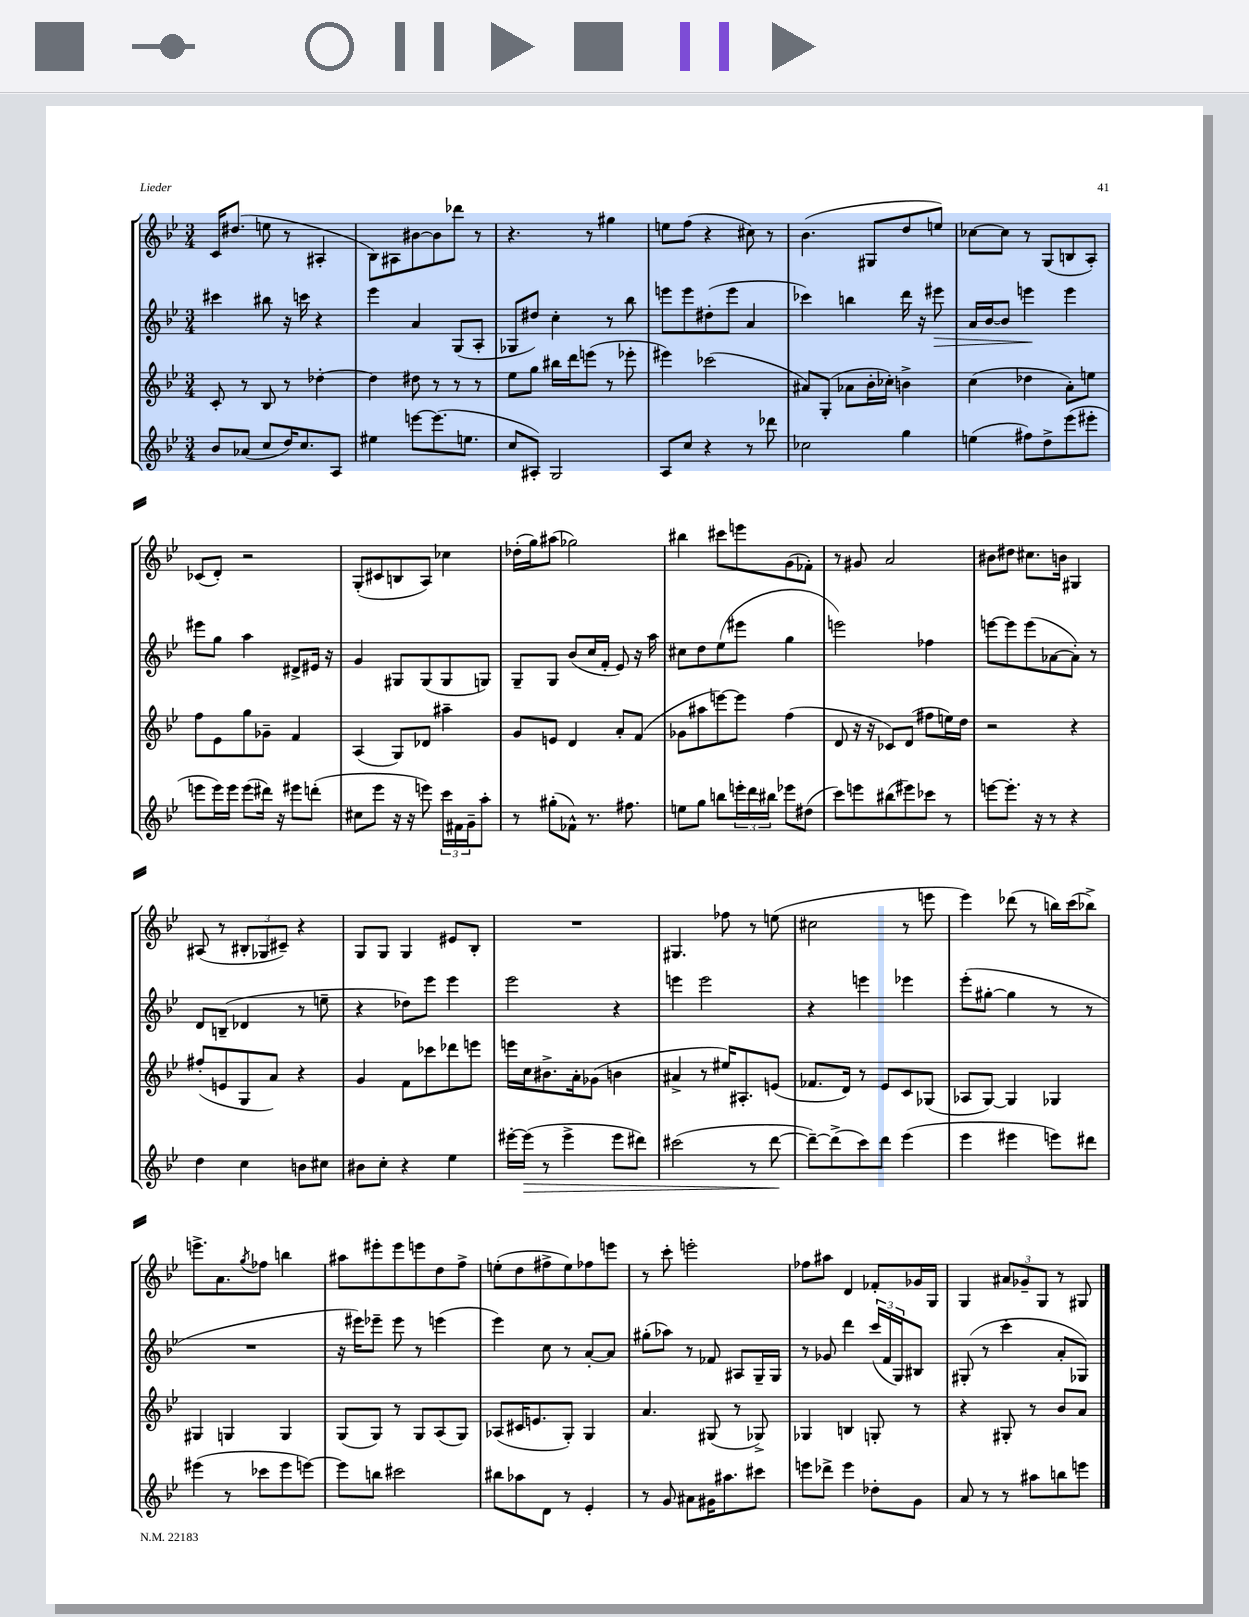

**kern	**kern	**kern	**kern
*staff4	*staff3	*staff2	*staff1
*clefG2	*clefG2	*clefG2	*clefG2
*k[b-e-]	*k[b-e-]	*k[b-e-]	*k[b-e-]
*M3/4	*M3/4	*M3/4	*M3/4
8b-	8c'	4ccc#	16c
.	.	.	(8.dd#
(8a-	8r	.	.
8cc	8B-	8bb#	8ee
16dd)	8r	16r	8r
8.cc	.	16ccc	.
.	[4dd-'	4r	4A#'
8A	.	.	.
=	=	=	=
4ee#	4dd-]	4eee-	8B-)
.	.	.	8A#
[8eee	8dd#	4a	[8b#
(8.eee]	8r	.	8b#]
.	8r	(8G	8ddd-
8.ee	.	.	.
.	8r	8A'	8r
=	=	=	=
8cc	8ee-	8G-	4.r
8A#')	8gg	8dd#)	.
2G	16bb#	4cc'	.
.	16ddd	.	.
.	(8eee	.	8r
.	8r	8r	4gg#
.	8eee-'	8bb-	.
=	=	=	=
8A	4eee#)	8eee	8ee
8cc	.	8eee	(8ff
4r	(2ccc-	(8dd#'	4r
.	.	8eee	.
8r	.	4a	8cc#)
8ddd-	.	.	8r
=	=	=	=
2cc-	8a#)	4ccc-)	(4.b-
.	(8G'	.	.
.	8a-	4bb	.
.	16b-'	.	8G#
.	16cc-')	.	.
4gg	4b^	16ddd	8dd
.	.	16r	.
.	.	8eee#	8ee)
=	=	=	=
(4ee	(4cc	16a	[8cc-
.	.	[16b-	.
.	.	8b-]	8cc-]
8ff#)	4dd-	4eee	8r
8dd^	.	.	(8G
(8eee-	8a')	4eee	8B
8eee#'	8ee	.	8A')
=	=	=	=
8eee	8ff	8eee#	(8c-
16eee)	8e-	8gg	8d')
16eee	.	.	.
(8eee	8gg	4aa	2r
16ddd#)	8g-~	.	.
16r	.	.	.
8eee#	4f	8d#^	.
(8ddd'	.	16e#	.
.	.	16r	.
=	=	=	=
8cc#	(4A	4g	(8G'
8eee-	.	.	8c#
16r	8G)	8G#	8B
16r	.	.	.
8eee)	8d-	(8G#	8A)
24ccc	4aa#~	8G#	4cc-
24f#	.	.	.
24g~	.	.	.
8aa'	.	8G)	.
=	=	=	=
8r	8g	8G~	(16dd-'
.	.	.	16gg)
(8gg#'	8e	8G	(8aa#
8f-^^)	4d	(8b-	2gg-)
8.r	.	16cc	.
.	.	16f'	.
.	8a'	8e-)	.
8.ff#	.	.	.
.	(8f	16r	.
.	.	16aa	.
=	=	=	=
8ee	8g-	8cc#	4bb#
8gg	8aa#	8dd	.
8bb	[8eee)	(8ee-	8ccc#
24eee'	8eee]	8eee#	8eee
24ddd	.	.	.
24bb#	.	.	.
8eee-	(4ff	4gg	(8g
(8dd#	.	.	8f-')
=	=	=	=
8ccc)	8d	2eee)	8r
8eee	16r	.	8g#
.	16r	.	.
(8bb#	8c-)	.	2a
8eee#)	(8d	.	.
8ccc-	8ff#	4ff-	.
8r	16ee)	.	.
.	16dd	.	.
=	=	=	=
[8eee	2r	[8eee	8b#
8.eee']	.	8eee]	8dd#
.	.	(8eee	8.cc#
16r	.	.	.
8r	.	[8a-	.
.	.	.	16b
4r	4r	8a-'])	4G#
.	.	8r	.
=	=	=	=
4dd	(8ff#'	8d	(8A#
.	8e	(8B~	8r
4cc	8G	4d-	12B#'
.	.	.	12G-
.	8a)	.	.
.	.	.	12c#~)
8b	4r	8r	4r
8cc#	.	8ee~	.
=	=	=	=
8b#	4g	4r	8G
8cc'	.	.	8G
4r	8f	8dd-)	4G
.	8ccc-	8eee-	.
4ee-	8ddd-	4eee-	8e#
.	8eee	.	8B-'
=	=	=	=
[16eee#'	16eee	2eee-	2.r
(16eee#]	16cc	.	.
8r	8.b#^	.	.
4eee#^	.	.	.
.	16a'	.	.
.	(8g-	.	.
8eee#	4b	4r	.
8ddd#)	.	.	.
=	=	=	=
(2ccc#	4a#^	4eee	4.G#
.	8r	2eee	.
.	16ee#)	.	8ff-
.	8.A#'	.	.
8r	.	.	8r
[8ddd	(8e	.	(8ee
=	=	=	=
8ddd~_)	8.f-	4r	2cc#
(8ddd^]	.	.	.
.	16d)	.	.
8ccc)	8r	4eee	.
8ddd	8e-	.	.
(4eee-	8c	4eee-	8r
.	(8G-	.	8eee
=	=	=	=
4eee-	8A-	(8eee-'	4eee-)
.	[8G)	[8gg#'	.
4eee#	4G]	4gg#]	(8ddd-
.	.	.	8r
8eee)	4G-	8r	16bb)
.	.	.	(16ccc
8ddd#	.	8r	8bb-^)
=	=	=	=
(4eee#	4G#	2.r	8.eee^
.	.	.	8.a
8r	4G	.	.
.	.	.	8qgg
8ccc-	.	.	8ff-
8eee#	4G	.	4bb
[8eee)	.	.	.
=	=	=	=
8eee]	(8G	16r	8aa#
.	.	16eee#)	.
8bb	8G)	8eee-~	8eee#'
2ccc#	8r	8eee-	8eee#
.	8G	8r	8eee
.	(8A	(4eee	8dd
.	8G)	.	8ff^
=	=	=	=
8bb#	(8A-	4eee-)	(8ee'
8aa-	16c#	.	8dd
.	8.e	.	.
8d	.	8cc	8ff#^
8r	8G')	8r	8ee)
4e-'	4G	[8a'	8ff-
.	.	8a]	8eee
=	=	=	=
8r	4.a	(8gg#'	8r
8g	.	8aa-)	8ccc'
8a#	.	8r	2eee'
16g#	(8G#	8f-	.
8.aa#	.	.	.
.	8r	8A#	.
8ccc#	8G-^)	16G~	.
.	.	16G	.
=	=	=	=
8eee	4G-	8r	8ff-
8ddd-^	.	8g-	8aa#
4eee	4B	4ddd	4d
8dd-'	8G'	(24ccc	8f-'
.	.	24f	.
.	.	24G)	.
8g	8r	8B#	16g-
.	.	.	16G
=	=	=	=
8a	4r	(8G#'	4G
8r	.	8r	.
8r	8G#'	4ccc'	12a#
.	.	.	12g-~
8aa#	8r	.	.
.	.	.	12G
8bb	8b-	8a'	8r
8eee	8a	8G-)	8G#
==	==	==	==
*-	*-	*-	*-
